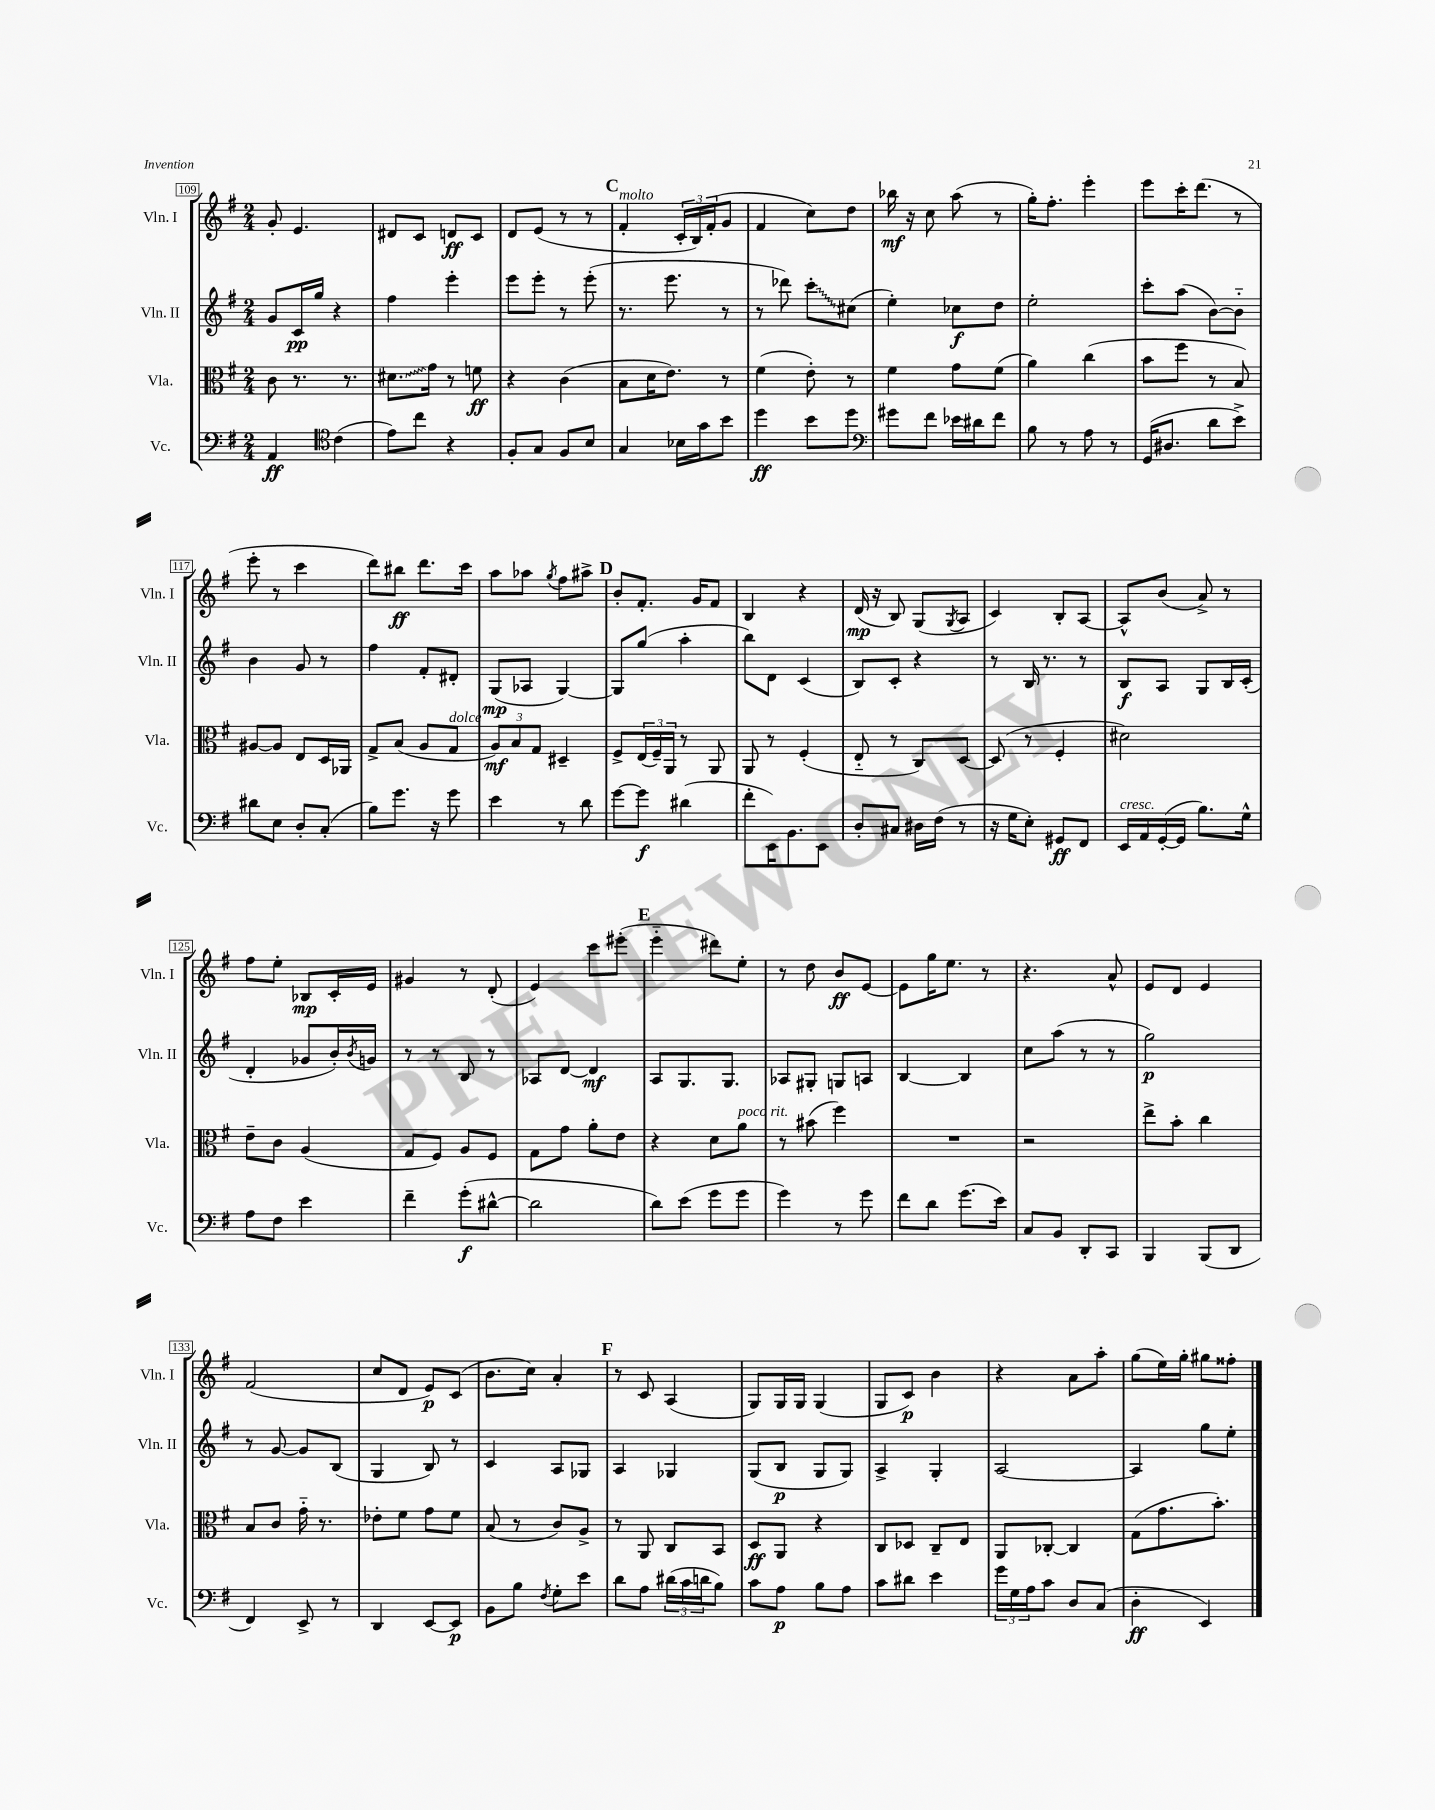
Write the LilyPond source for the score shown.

<<
\new StaffGroup <<
\new Staff = "s0" \with { instrumentName = "Vln. I" shortInstrumentName = "Vln. I" } {
    \clef treble \key g \major \numericTimeSignature \time 2/4
    g'8-. e'4. |
    dis'8 c'8 d'8\ff c'8 |
    d'8 e'8( r8 r8 |
    \mark \markup { \bold "C" } fis'4-.^\markup { \italic "molto" } \tuplet 3/2 { c'16-. b16) fis'16-.( } g'8 |
    fis'4 c''8) d''8 |
    bes''16\mf r16 c''8 a''8( r8 |
    g''16-.) fis''8.-. e'''4-. |
    e'''8 c'''16-. d'''8.( r8 |
    e'''8-. r8 c'''4 |
    d'''8) bis''8\ff d'''8. c'''16 |
    a''8 aes''8 \acciaccatura { g''8 } fis''8 ais''8-> |
    \mark \markup { \bold "D" } b'8-. fis'8.-. g'16 fis'8 |
    b4 r4 |
    d'16\mp( r16 b8) g8( \acciaccatura { g8 } a8 |
    c'4) b8-. a8~ |
    a8-^ b'8( a'8->) r8 |
    fis''8 e''8-. bes8\mp c'16-. e'16 |
    gis'4 r8 d'8-.( |
    e'4) c'''8 eis'''8-.( |
    \mark \markup { \bold "E" } e'''4-_ dis'''8) e''8-. |
    r8 d''8 b'8\ff e'8~ |
    e'8 g''16 e''8. r8 |
    r4. a'8-^ |
    e'8 d'8 e'4 |
    fis'2( |
    c''8 d'8 e'8\p) c'8( |
    b'8. c''16) a'4-. |
    \mark \markup { \bold "F" } r8 c'8 a4( |
    g8) g16 g16 g4( |
    g8 c'8\p) b'4 |
    r4 a'8 a''8-. |
    g''8( e''16) g''16-. gis''8 fisis''8-. \bar "|." |
}
\new Staff = "s1" \with { instrumentName = "Vln. II" shortInstrumentName = "Vln. II" } {
    \clef treble \key g \major \numericTimeSignature \time 2/4
    g'8 c'16\pp g''16 r4 |
    fis''4 e'''4-. |
    e'''8 e'''8-. r8 e'''8-.( |
    \mark \markup { \bold "C" } r8. e'''8. r8 |
    r8 des'''8) \once \override Glissando.style = #'zigzag c'''8-.\glissando cis''8( |
    e''4-.) ces''8\f d''8 |
    e''2-. |
    c'''8-. a''8( b'8~) b'8-_ |
    b'4 g'8 r8 |
    fis''4 fis'8-. dis'8-. |
    g8\mp( aes8 g4~) |
    \mark \markup { \bold "D" } g8 g''8( a''4-. |
    b''8) d'8 c'4( |
    b8) c'8-. r4 |
    r8 b16 r8. r8 |
    b8\f a8 g8 b16 c'16-.( |
    d'4-. ges'8 b'16-.) \acciaccatura { b'8 } g'16 |
    r8 r8 b8 r8 |
    aes8 d'8~ d'4\mf |
    \mark \markup { \bold "E" } a8 g8. g8. |
    aes8 gis8-. g8 a8 |
    b4~ b4 |
    c''8 a''8( r8 r8 |
    g''2\p) |
    r8 g'8~ g'8 b8( |
    g4 b8) r8 |
    c'4 a8 ges8 |
    \mark \markup { \bold "F" } a4 ges4 |
    g8( b8\p g8 g8) |
    a4-> g4-. |
    a2~ |
    a4 g''8 e''8-. \bar "|." |
}
\new Staff = "s2" \with { instrumentName = "Vla." shortInstrumentName = "Vla." } {
    \clef alto \key g \major \numericTimeSignature \time 2/4
    c'8 r8. r8. |
    \once \override Glissando.style = #'zigzag dis'8.\glissando g'16 r8 f'8\ff |
    r4 c'4( |
    \mark \markup { \bold "C" } b8 d'16 e'8.) r8 |
    fis'4( e'8-.) r8 |
    fis'4 g'8 fis'8( |
    a'4) c''4( |
    b'8 fis''8 r8 b8) |
    ais8~ ais8 e8 d16 aes,16 |
    g8-> b8( a8 g8^\markup { \italic "dolce" } |
    \tuplet 3/2 { a8\mf) b8 g8 } dis4-- |
    \mark \markup { \bold "D" } fis8-> \tuplet 3/2 { e16( fis16--) a,16 } r8 a,8 |
    a,8 r8 fis4-.( |
    e8-_ r8 c8) d8~ |
    d8( r8 fis4-. |
    dis'2) |
    e'8-- c'8 a4( |
    g8 fis8) a8 fis8 |
    g8 g'8 a'8-. e'8 |
    \mark \markup { \bold "E" } r4 d'8 a'8^\markup { \italic "poco rit." } |
    r8 bis'8( fis''4) |
    R2 |
    r2 |
    e''8-> b'8-. c''4 |
    b8 c'8 g'16-_ r8. |
    ees'8-. fis'8 g'8 fis'8 |
    b8( r8 c'8) a8-> |
    \mark \markup { \bold "F" } r8 a,8 c8 b,8 |
    d8\ff a,8 r4 |
    c8 des8 c8-- e8 |
    a,8 ces8~-. ces4 |
    g8( g'8. b'8.-.) \bar "|." |
}
\new Staff = "s3" \with { instrumentName = "Vc." shortInstrumentName = "Vc." } {
    \clef bass \key g \major \numericTimeSignature \time 2/4
    a,4\ff \clef tenor c'4( |
    e'8) c''8 r4 |
    fis8-. g8 fis8 b8 |
    \mark \markup { \bold "C" } g4 bes16 g'16 b'8 |
    d''4\ff b'8 d''8 |
    \clef bass gis'8 fis'8 ees'16 dis'16 fis'8 |
    b8 r8 a8 r8 |
    g,16( dis8. d'8 e'8->) |
    dis'8 e8 d8-. c8-.( |
    b8) g'8. r16 g'8 |
    e'4 r8 d'8 |
    \mark \markup { \bold "D" } g'8~ g'8\f dis'4( |
    fis'8-. e,16) b,8. e,8 |
    d8-. cis8 dis16 fis16( r8 |
    r16 g16 e8-.) gis,8\ff fis,8 |
    e,16^\markup { \italic "cresc." } a,16 g,16~-.( g,16 b8.) g16-^ |
    a8 fis8 e'4 |
    fis'4-- g'8-.\f( dis'8~-^ |
    dis'2 |
    \mark \markup { \bold "E" } d'8) e'8( g'8 g'8 |
    g'4) r8 g'8 |
    fis'8 d'8 g'8.( e'16) |
    c8 b,8 d,8-. c,8 |
    b,,4 b,,8( d,8 |
    fis,4) e,8-> r8 |
    d,4 e,8~ e,8\p |
    b,8 b8 \acciaccatura { fis8 } g8-. e'8 |
    \mark \markup { \bold "F" } d'8 a8 \tuplet 3/2 { dis'16( c'16 d'16 } b8) |
    c'8 a8\p b8 a8 |
    c'8 dis'8 e'4 |
    \tuplet 3/2 { g'16 g16 a16 } c'8 d8 c8( |
    d4-.\ff e,4) \bar "|." |
}
>>
>>
\layout { \context { \Score currentBarNumber = #109 \override BarNumber.stencil = #(make-stencil-boxer 0.1 0.3 ly:text-interface::print) } }
